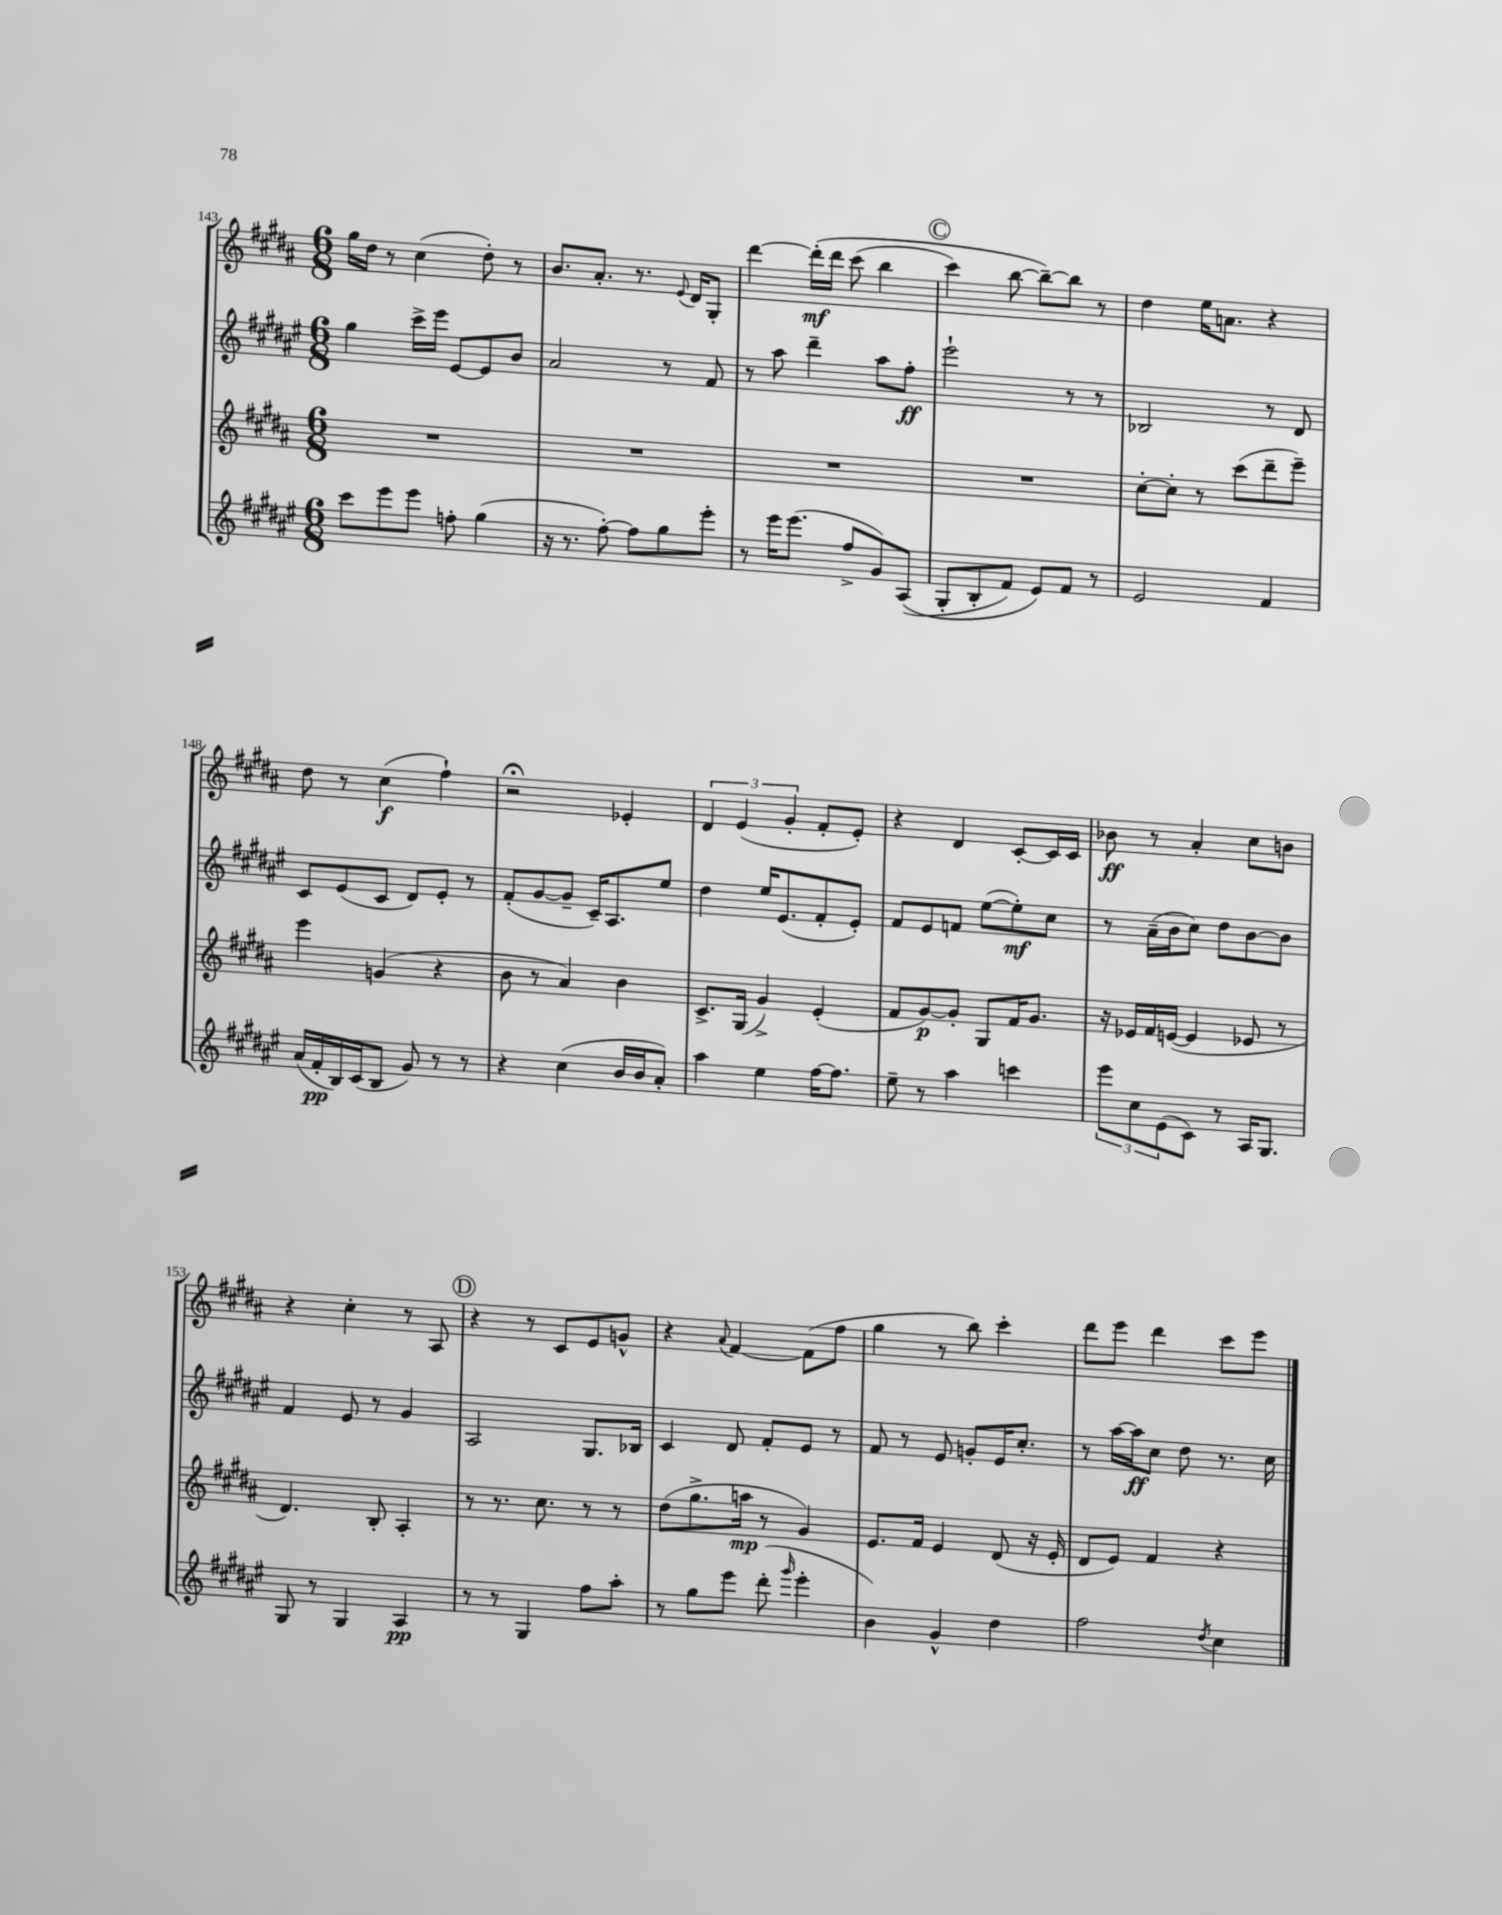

**kern	**kern	**kern	**kern
*staff4	*staff3	*staff2	*staff1
*clefG2	*clefG2	*clefG2	*clefG2
*k[f#c#g#d#a#e#]	*k[f#c#g#d#a#]	*k[f#c#g#d#a#e#]	*k[f#c#g#d#a#]
*M6/8	*M6/8	*M6/8	*M6/8
8ccc#	2.r	4gg#	16gg#
.	.	.	16dd#
8eee#	.	.	8r
8eee#	.	16ccc#^	(4cc#
.	.	16eee#	.
8ff'	.	[8e#	.
(4gg#	.	8e#]	8dd#')
.	.	8b	8r
=	=	=	=
16r	2.r	2a#	8.b
8.r	.	.	.
.	.	.	8.a#'
[8ff#')	.	.	.
8ff#]	.	.	8.r
8gg#	.	8r	.
.	.	.	8qqe
.	.	.	16d#
8eee#'	.	8f#	8G#'
=	=	=	=
8r	2.r	8r	[4ddd#
16eee#	.	8aa#	.
(8.eee#	.	.	.
.	.	4ddd#~	&(16ddd#']
.	.	.	16ddd#
8ff#^	.	.	(8ccc#
8g#)	.	8aa#	4bb
&((8A#	.	8ff#'	.
=	=	=	=
8G#'	2.r	2eee#`	4ccc#)
8B'	.	.	.
8f#)	.	.	[8bb
8e#&)	.	.	8bb~_&)
8f#	.	8r	8bb]
8r	.	8r	8r
=	=	=	=
2e#	[8cc#'	2B-	4dd#
.	8cc#']	.	.
.	8r	.	16ee
.	.	.	8.a
.	(8ccc#	.	.
4f#	8ddd#~	8r	4r
.	8eee~)	8d#	.
=	=	=	=
(16a#	4eee	8c#	8dd#
16f#'	.	.	.
16B)	.	(8e#	8r
(16c#	.	.	.
8B	(4g	8c#	(4cc#
8g#)	.	8d#)	.
8r	4r	8e#'	4ff#`)
8r	.	8r	.
=	=	=	=
4r	8b	(8f#'	2r;
.	8r	[8g#	.
(4cc#	4a#)	8g#~]	.
.	.	16c#~)	.
.	.	8.A#	.
16b	4b	.	4e-'
16b	.	.	.
8a#')	.	8ee#	.
=	=	=	=
4aa#	8.c#^	4dd#	6d#
.	.	.	(6e
.	(16G#	.	.
4ee#	4g#^)	16ee#	.
.	.	(8.e#	.
.	.	.	6g#'
[16ff#	(4e'	8f#'	8f#'
8.ff#]	.	.	.
.	.	8e#')	8e')
=	=	=	=
8ee#~	8f#	8f#	4r
8r	[8g#)	8e#	.
4aa#	8g#']	8f	4d#
.	8G#	([8ee#	.
4ccc	16f#	8ee#'])	[8c#'
.	8.g#	.	.
.	.	8cc#	16c#]
.	.	.	16c#
=	=	=	=
12eee#	16r	8r	8b-
.	16e-	.	.
12cc#	.	.	.
.	16f#	(16a#~	8r
(12e#	.	.	.
.	([16e	16b	.
8c#)	4e]	8cc#)	4a#'
8r	.	8dd#	.
16A#	8e-	[8b	8cc#
8.G#	.	.	.
.	8r	8b]	8b
=	=	=	=
8G#	4.d#)	4f#	4r
8r	.	.	.
4G#	.	8e#	4cc#'
.	8B'	8r	.
4A#	4A#'	4g#	8r
.	.	.	8A#
=	=	=	=
8r	8r	2A#	4r
8r	8.r	.	.
4G#	.	.	8r
.	8.cc#	.	.
.	.	.	8c#
8ff#	8r	8.G#	8e
8aa#'	8r	.	8g^^
.	.	16B-	.
=	=	=	=
8r	(8dd#	4c#	4r
8gg#	8.gg#^	.	.
.	.	.	8qqa#
8eee#	.	8d#	[4f#
.	16aa	.	.
(8ddd#'	8r	8f#'	.
16qqggg#	.	.	.
4eee#'	4g#)	8e#	(8f#]
.	.	8r	8ff#
=	=	=	=
4b)	8.e	8f#	4gg#
.	.	8r	.
.	16f#	.	.
4g#^^	4e	8e#	8r
.	.	8g'	8bb)
4dd#	(8d#	16e#	4ccc#'
.	.	8.cc#'	.
.	16r	.	.
.	16e'	.	.
=	=	=	=
2ff#	8d#	8r	8ddd#
.	8e)	[16aa#	8eee
.	.	16aa#]	.
.	4f#	8cc#	4ddd#
.	.	8dd#	.
8qdd#	.	.	.
4cc#	4r	8.r	8ccc#
.	.	.	8eee
.	.	16cc#	.
==	==	==	==
*-	*-	*-	*-
